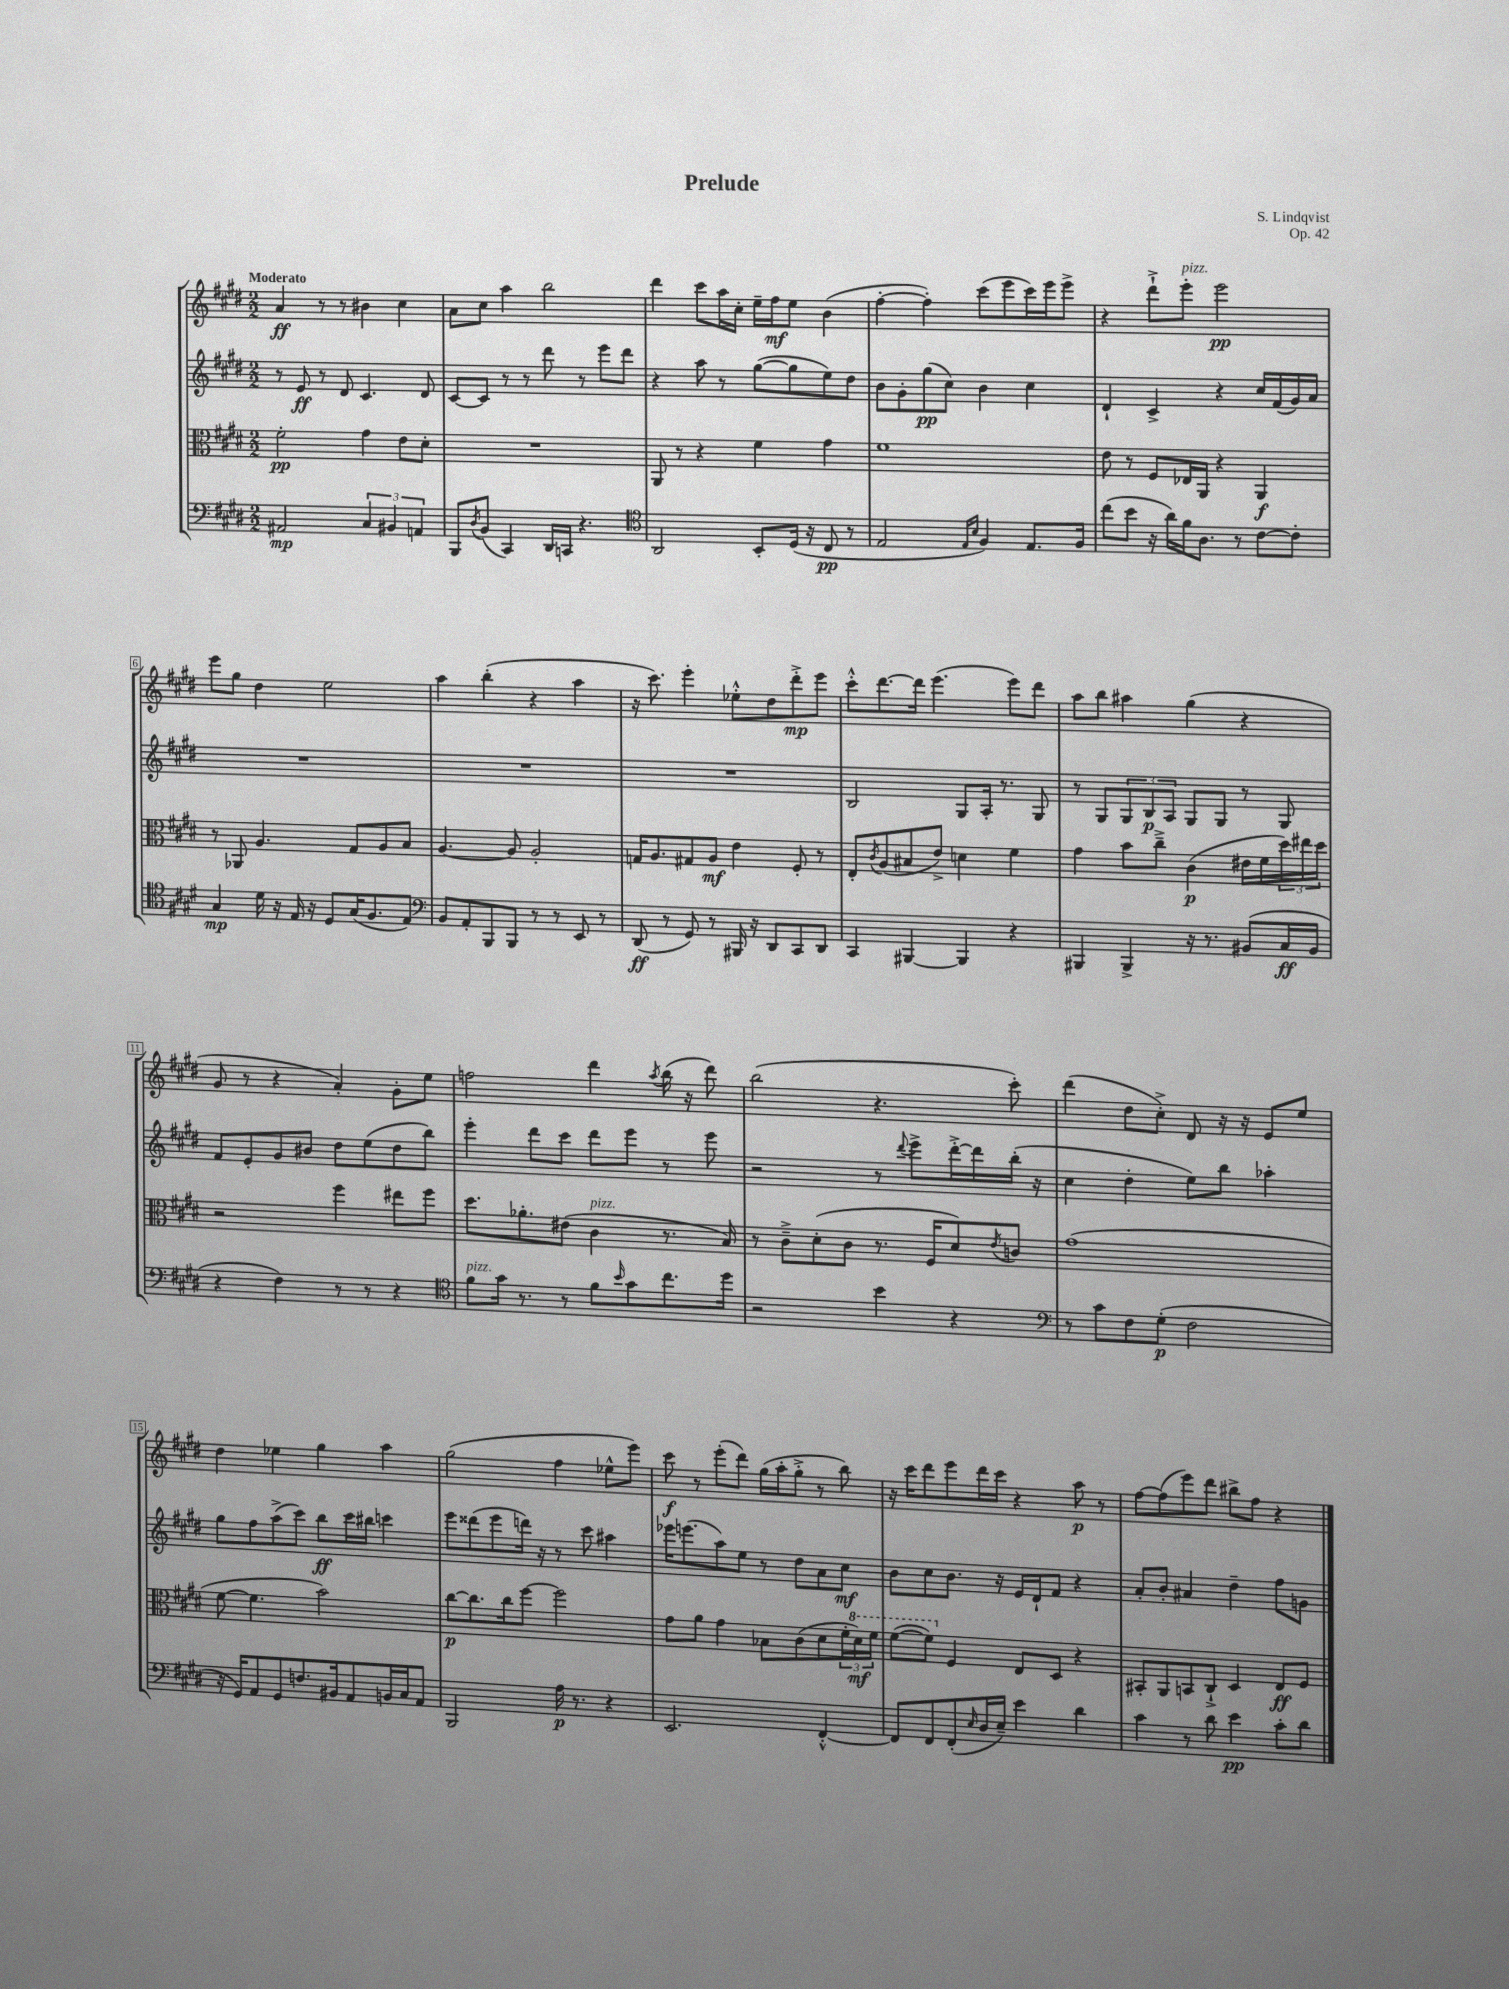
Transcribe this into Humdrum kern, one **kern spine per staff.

**kern	**kern	**kern	**kern
*staff4	*staff3	*staff2	*staff1
*clefF4	*clefC3	*clefG2	*clefG2
*k[f#c#g#d#]	*k[f#c#g#d#]	*k[f#c#g#d#]	*k[f#c#g#d#]
*M2/2	*M2/2	*M2/2	*M2/2
2AA#	2f#'	8r	4a
.	.	8e	.
.	.	8r	8r
.	.	8d#	8r
6C#	4g#	4.c#	4b#
6BB#	.	.	.
.	8e	.	4cc#
6AA	.	.	.
.	8d#'	8d#	.
=	=	=	=
8BBB	1r	[8c#	8a
8qD#	.	.	.
(8BB	.	8c#]	8cc#
4CC#)	.	8r	4aa
.	.	8r	.
16DD#	.	8ddd#	2bb
16CC	.	.	.
4.r	.	8r	.
.	.	8eee	.
.	.	8ddd#	.
=	=	=	=
*clefC4	*	*	*
2AA	8AA	4r	4ddd#
.	8r	.	.
.	4r	8aa	8ccc#
.	.	8r	16aa
.	.	.	16cc#'
8BB'	4f#	([8gg#	16ee~
.	.	.	16ff#
(16D#	.	8gg#]	8ee
16r	.	.	.
8C#	4g#	8ee)	(4b
8r	.	8dd#	.
=	=	=	=
2E	1f#	8b	[4ff#'
.	.	8g#'	.
.	.	(8gg#	4ff#'])
.	.	8cc#)	.
16qqE	.	.	.
16qqB	.	.	.
4F#)	.	4b	(8ccc#
.	.	.	8eee
8.E	.	4cc#	16ccc#)
.	.	.	16eee
.	.	.	8eee^
16F#	.	.	.
=	=	=	=
(8cc#	8e	4d#`	4r
8b	8r	.	.
16r	8F#	4c#^	8ddd#`^
16a)	.	.	.
16f#	16E-	.	8eee'
8.A	16AA	.	.
.	4r	4r	2eee
8r	.	.	.
[8c#	4AA	16cc#	.
.	.	(16f#	.
8c#']	.	16g#)	.
.	.	16a	.
=	=	=	=
4G#	8r	1r	8eee
.	8AA-	.	8gg#
16d#	4.A	.	4dd#
16r	.	.	.
16E	.	.	.
16r	.	.	.
8D#	.	.	2ee
(16G#	8G#	.	.
8.F#	.	.	.
.	8A	.	.
8E)	8B	.	.
=	=	=	=
*clefF4	*	*	*
8BB	[4.A	1r	4aa
8AA'	.	.	.
8BBB	.	.	(4bb'
8BBB	8A]	.	.
8r	2A'	.	4r
8r	.	.	.
8EE	.	.	4aa
8r	.	.	.
=	=	=	=
(8DD#	16G	1r	16r
.	8.A	.	8.ccc#)
8r	.	.	.
8GG#)	8G#	.	4eee'
8r	8A	.	.
16BBB#	4e	.	8ee-'^^
16r	.	.	.
8DD#	.	.	8dd#
8CC#	8F#'	.	8ddd#'^
8DD#	8r	.	8eee
=	=	=	=
4CC#	8E'	2B	8ccc#'^^
.	8qc#	.	.
.	(8A	.	[8.ddd#
[4BBB#	8B#	.	.
.	.	.	16ddd#]
.	8e^)	.	(4.eee
4BBB#]	4d	8G#	.
.	.	16A'	.
.	.	8.r	.
4r	4f#	.	8eee)
.	.	8G#	8ddd#
=	=	=	=
4BBB#	4g#	8r	8aa
.	.	8G#	8bb
4BBB#^	8b	12G#	4aa#
.	.	12B	.
.	8cc#~^	.	.
.	.	12A	.
16r	(4c#	8G#	(4gg#
8.r	.	.	.
.	.	8G#	.
(8BB#	16e#	8r	4r
.	16f#	.	.
16C#	24dd#)	8G#	.
.	24ee#	.	.
16BB#	.	.	.
.	24dd#	.	.
=	=	=	=
4r	2r	8f#	8g#
.	.	8e'	8r
4F#)	.	8g#	4r
.	.	8b#	.
8r	4ff#	8dd#	4a')
8r	.	(8ee	.
4r	8ee#	8dd#	8g#'
.	8ff#	8bb)	8ee
=	=	=	=
*clefC4	*	*	*
8f#	8.dd#	4eee'	2ff
16g#	.	.	.
8.r	8.a-'	.	.
.	.	8ddd#	.
8r	(8e#	8ccc#	.
8f#	4c#	8ddd#	4ddd#
16qqb	.	.	.
8g#	.	8eee	.
.	.	.	8qaa
8.cc#	8.r	8r	(16bb
.	.	.	16r
.	.	8eee	8ddd#)
16dd#	16B)	.	.
=	=	=	=
2r	8r	2r	(2bb
.	8c#~^	.	.
.	(8d#'	.	.
.	8c#	.	.
4b	8.r	8r	4.r
.	.	8qqddd#	.
.	.	8eee^	.
.	16F#	.	.
4r	8d#)	[16ddd#'^	.
.	.	16ddd#]	.
.	8qe	.	.
.	8c	(16bb'	8ccc#')
.	.	16r	.
=	=	=	=
*clefF4	*	*	*
8r	(1g#	4cc#	(4ddd#
8c#	.	.	.
8F#	.	4dd#'	8dd#
(8G#'	.	.	8cc#'^)
2F#	.	8ee)	8d#
.	.	8bb	16r
.	.	.	16r
.	.	4aa-'	8e
.	.	.	8ee
=	=	=	=
16r	[8f#	8gg#	4dd#
16GG#)	.	.	.
8AA	4.f#]	8ff#	.
8GG#	.	(8aa^	4ee-
8.F	.	8ccc#)	.
.	2b)	8bb	4gg#
16BB#	.	.	.
8AA	.	16ccc#	.
.	.	16bb#	.
16BB	.	4ccc	4aa
16C#	.	.	.
8AA	.	.	.
=	=	=	=
2BBB	[8cc#	8eee	(2gg#
.	8.cc#]	(8ddd##	.
.	.	8eee	.
.	16cc#	.	.
.	[8ff#	16ddd)	.
.	.	16r	.
16A	2ff#]	8r	4ff#
8.r	.	.	.
.	.	8ccc#	.
4r	.	4aa#	8ee-^^
.	.	.	8eee)
=	=	=	=
2.EE	8g#	16eee-	8ccc#
.	.	(8.eee	.
.	8a	.	8r
.	4g#	8aa)	(8eee'
.	.	8ee	8ddd#)
.	8B-	8r	(16gg#
.	.	.	16aa'
.	(8c#	8dd#	8gg#'^
[4FF#'^^	8d#	8a	8r
.	24f#'	8cc#	8bb)
.	24dd#)	.	.
.	24ff#	.	.
=	=	=	=
8FF#]	([8ff#	8b	16r
.	.	.	16ccc#
8FF#	8ff#])	8cc#	8ddd#
(8FF#'	4F#	8.b	8eee
16qqE	.	.	.
16D#	.	.	16ddd#
16E~)	.	16r	16ccc#
4e	8E	16e	4r
.	.	16d#`	.
.	8D#	8f#	.
4d#	4r	4r	8aa
.	.	.	8r
=	=	=	=
4c#	8BB#'	8a'	[8ff#
.	8AA	8b'	(8ff#]
8r	8BB	4a#	8eee)
8d#	8C#`^	.	8ddd#
4e	4D#	4dd#~	8bb#^
.	.	.	8ff#
8c#'	8E	8ff#	4r
8d#	8F#	8g	.
==	==	==	==
*-	*-	*-	*-
